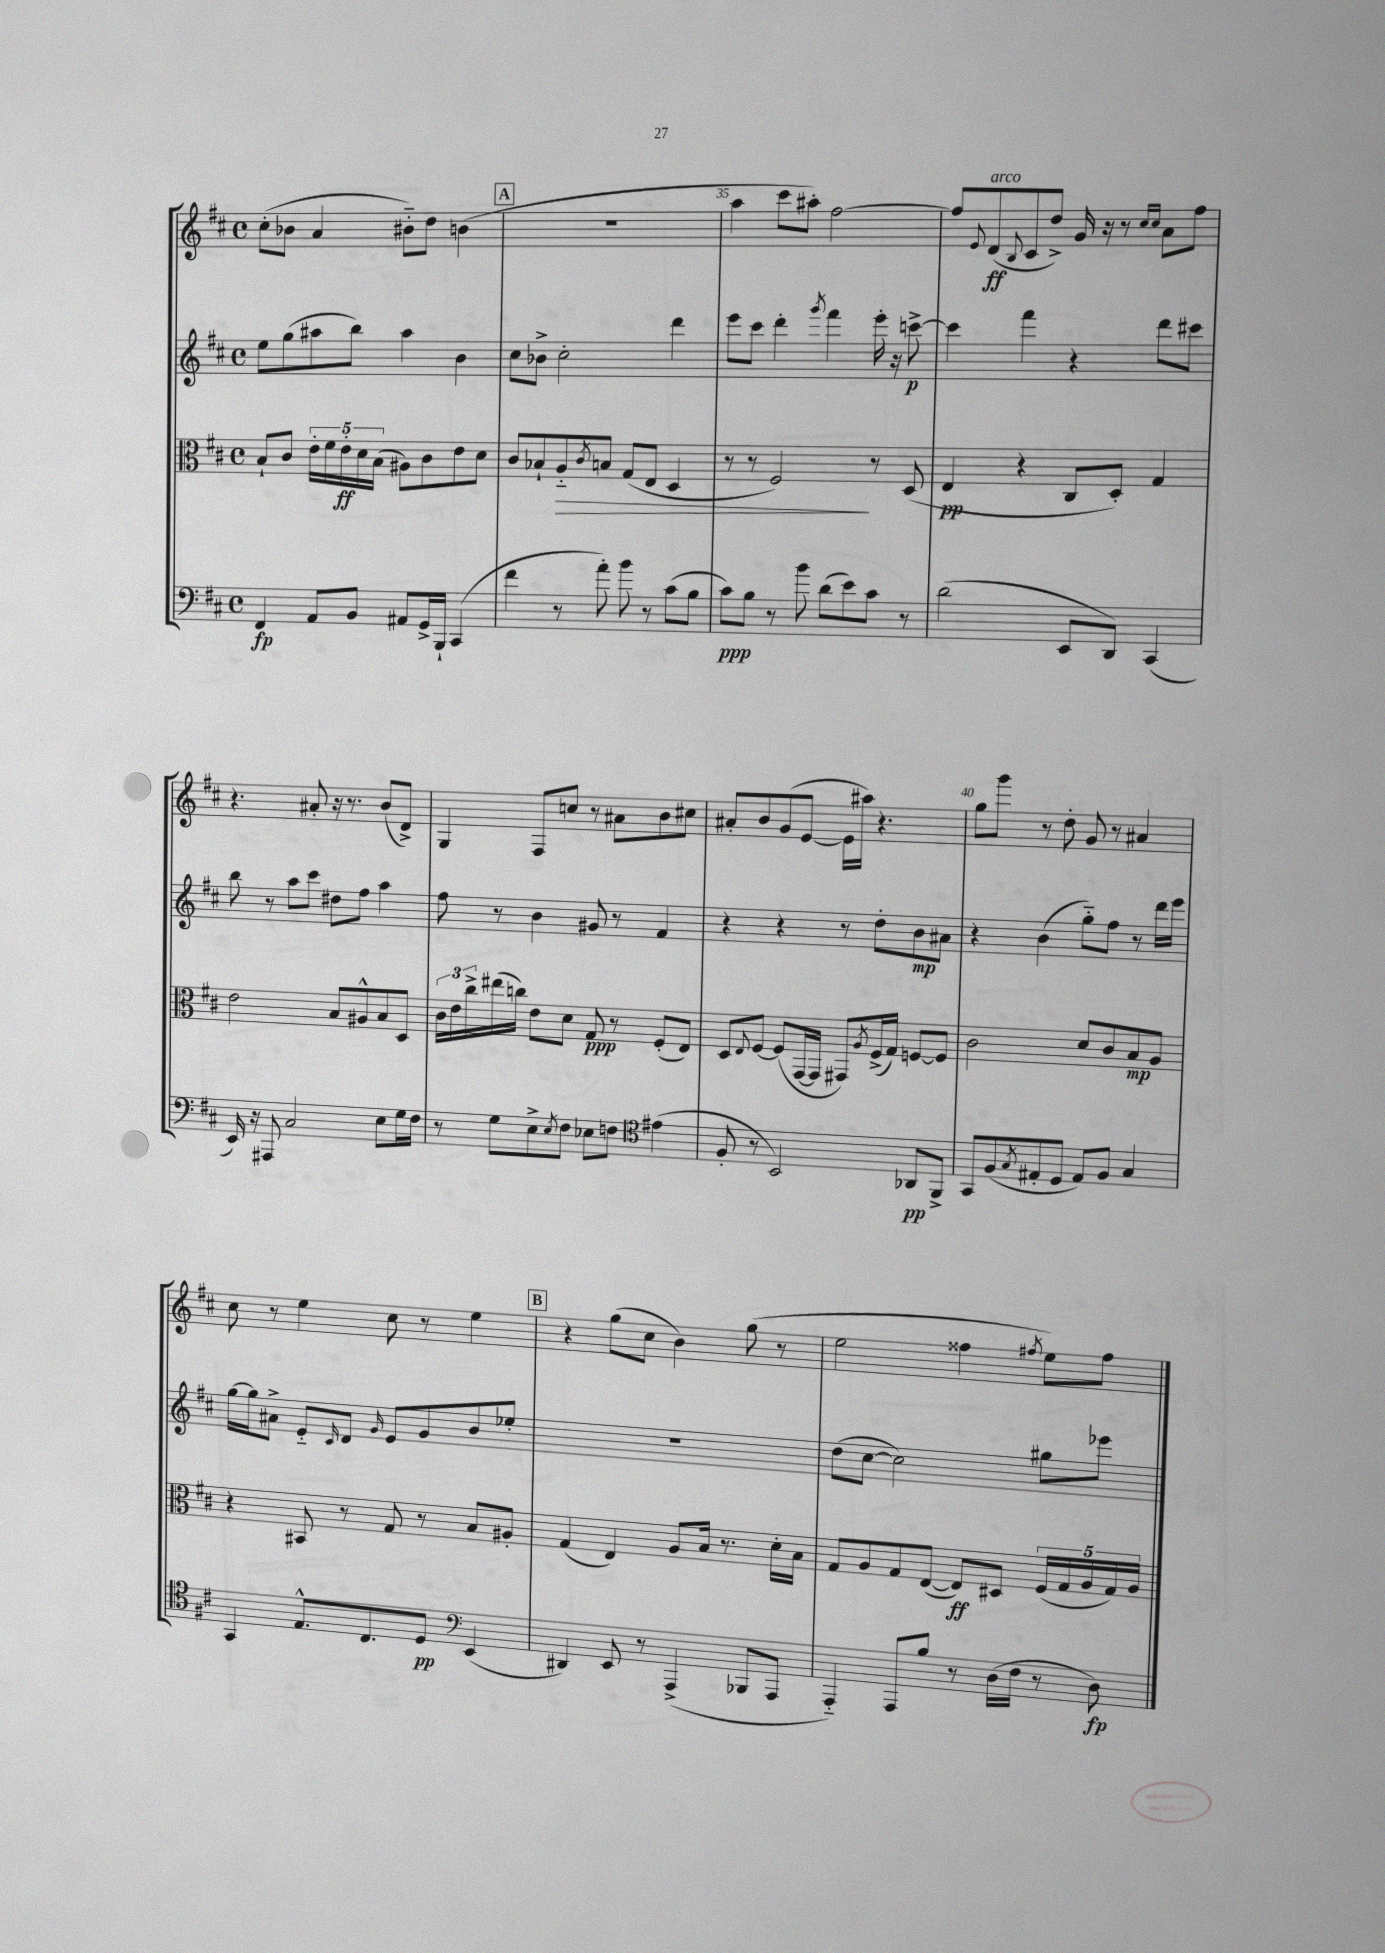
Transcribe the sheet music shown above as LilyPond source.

<<
\new StaffGroup <<
\new Staff = "s0" {
    \clef treble \key d \major \defaultTimeSignature \time 4/4
    cis''8-.( bes'8 a'4 bis'8-_) d''8 b'4( |
    \mark \markup { \box "A" } R1 |
    a''4 cis'''8 ais''8-.) fis''2~ |
    fis''8 \appoggiatura { e'8 } d'8\ff^\markup { \italic "arco" }( \appoggiatura { b8 } cis'8 d''8->) g'16 r16 r8 \grace { cis''16 cis''16 } a'8 fis''8 |
    r4. ais'8-. r16 r8. b'8( d'8->) |
    g4 fis8 c''8 r8 ais'8 b'8 cis''8 |
    ais'8-. b'8 g'8( e'8~ e'16 ais''16) r4. |
    g''8 g'''8 r8 d''8-. g'8 r8 ais'4 |
    cis''8 r8 e''4 cis''8 r8 e''4 |
    \mark \markup { \box "B" } r4 g''8( cis''8 b'4) g''8( r8 |
    e''2 fisis''4 \acciaccatura { fis''8 } e''8) fis''8 \bar "|." |
}
\new Staff = "s1" {
    \clef treble \key d \major \defaultTimeSignature \time 4/4
    e''8 g''8( ais''8 b''8) ais''4 b'4 |
    \mark \markup { \box "A" } cis''8 bes'8-> cis''2-. d'''4 |
    e'''8 cis'''8 d'''4-. \acciaccatura { g'''8 } fis'''4 e'''16-. r16 c'''8~->\p |
    c'''4 fis'''4 r4 d'''8 cis'''8 |
    b''8 r8 a''8 cis'''8 dis''8 fis''8 a''4 |
    fis''8 r8 b'4 gis'8 r8 fis'4 |
    r4 r4 r8 d''8-. b'8\mp ais'8 |
    r4 b'4( g''8-_) fis''8 r8 d'''16 e'''16 |
    g''16~ g''16 ais'8-> e'8-_ \grace { cis'16 } d'8 \grace { g'16 } e'8 g'8 b'8 ees''8-. |
    \mark \markup { \box "B" } R1 |
    d''8( cis''8~ cis''2) gis''8 ees'''8 \bar "|." |
}
\new Staff = "s2" {
    \clef alto \key d \major \defaultTimeSignature \time 4/4
    b8-! cis'8 \tuplet 5/4 { e'16-. fis'16 e'16-.\ff d'16 b16( } ais8) cis'8 e'8 d'8 |
    \mark \markup { \box "A" } cis'8 bes8-! a8-_\> \acciaccatura { cis'8 } b8 g8( e8 d4 |
    r8 r8 fis2\!) r8 d8( |
    e4\pp r4 cis8 d8-.) g4 |
    e'2 b8 ais8-^ b8 d8 |
    \tuplet 3/2 { cis'16 e'16 cis''16-> } eis''16( c''16) e'8 d'8 g8\ppp r8 fis8-.( e8) |
    d8 \appoggiatura { e8 } fis8~ fis8( g,16~ g,16 gis,8) \acciaccatura { a8 } fis16->( g16) f8~ f8 |
    cis'2 d'8 cis'8 b8\mp a8 |
    r4 bis,8 r8 g8 r8 b8 ais8-. |
    \mark \markup { \box "B" } g4( e4) a8 b16 r8. d'16-. b16 |
    g8 a8 g8 e8~( e8\ff) dis8 \tuplet 5/4 { fis16( g16 a16 g16) a16 } \bar "|." |
}
\new Staff = "s3" {
    \clef bass \key d \major \defaultTimeSignature \time 4/4
    fis,4\fp a,8 b,8 ais,8 g,16-> b,,16-! cis,4( |
    \mark \markup { \box "A" } fis'4 r8 a'8-.) b'8 r8 cis'8( b8 |
    cis'8\ppp) b8 r8 b'8 d'8( e'8) cis'8 r8 |
    d'2( e,8 d,8) cis,4( |
    e,16) r16 ais,,8 cis2 e8 g16 fis16 |
    r8 g8 e8-> \acciaccatura { e8 } fis8 ees8 f8 \clef tenor eis'4( |
    fis8-. r8 b,2) aes,8\pp fis,8-> |
    g,8 fis8( \acciaccatura { g8 } eis8-. d8 eis8) fis8 g4 |
    g,4 e8.-^ cis8. d8\pp \clef bass e,4( |
    \mark \markup { \box "B" } dis,4) e,8 r8 a,,4->( bes,,8 a,,8 |
    a,,4-_) a,,8 b8 r8 d16( fis16 r8 d8\fp) \bar "|." |
}
>>
>>
\layout { \context { \Score currentBarNumber = #33 \override BarNumber.break-visibility = ##(#f #t #t) barNumberVisibility = #(every-nth-bar-number-visible 5) } }
